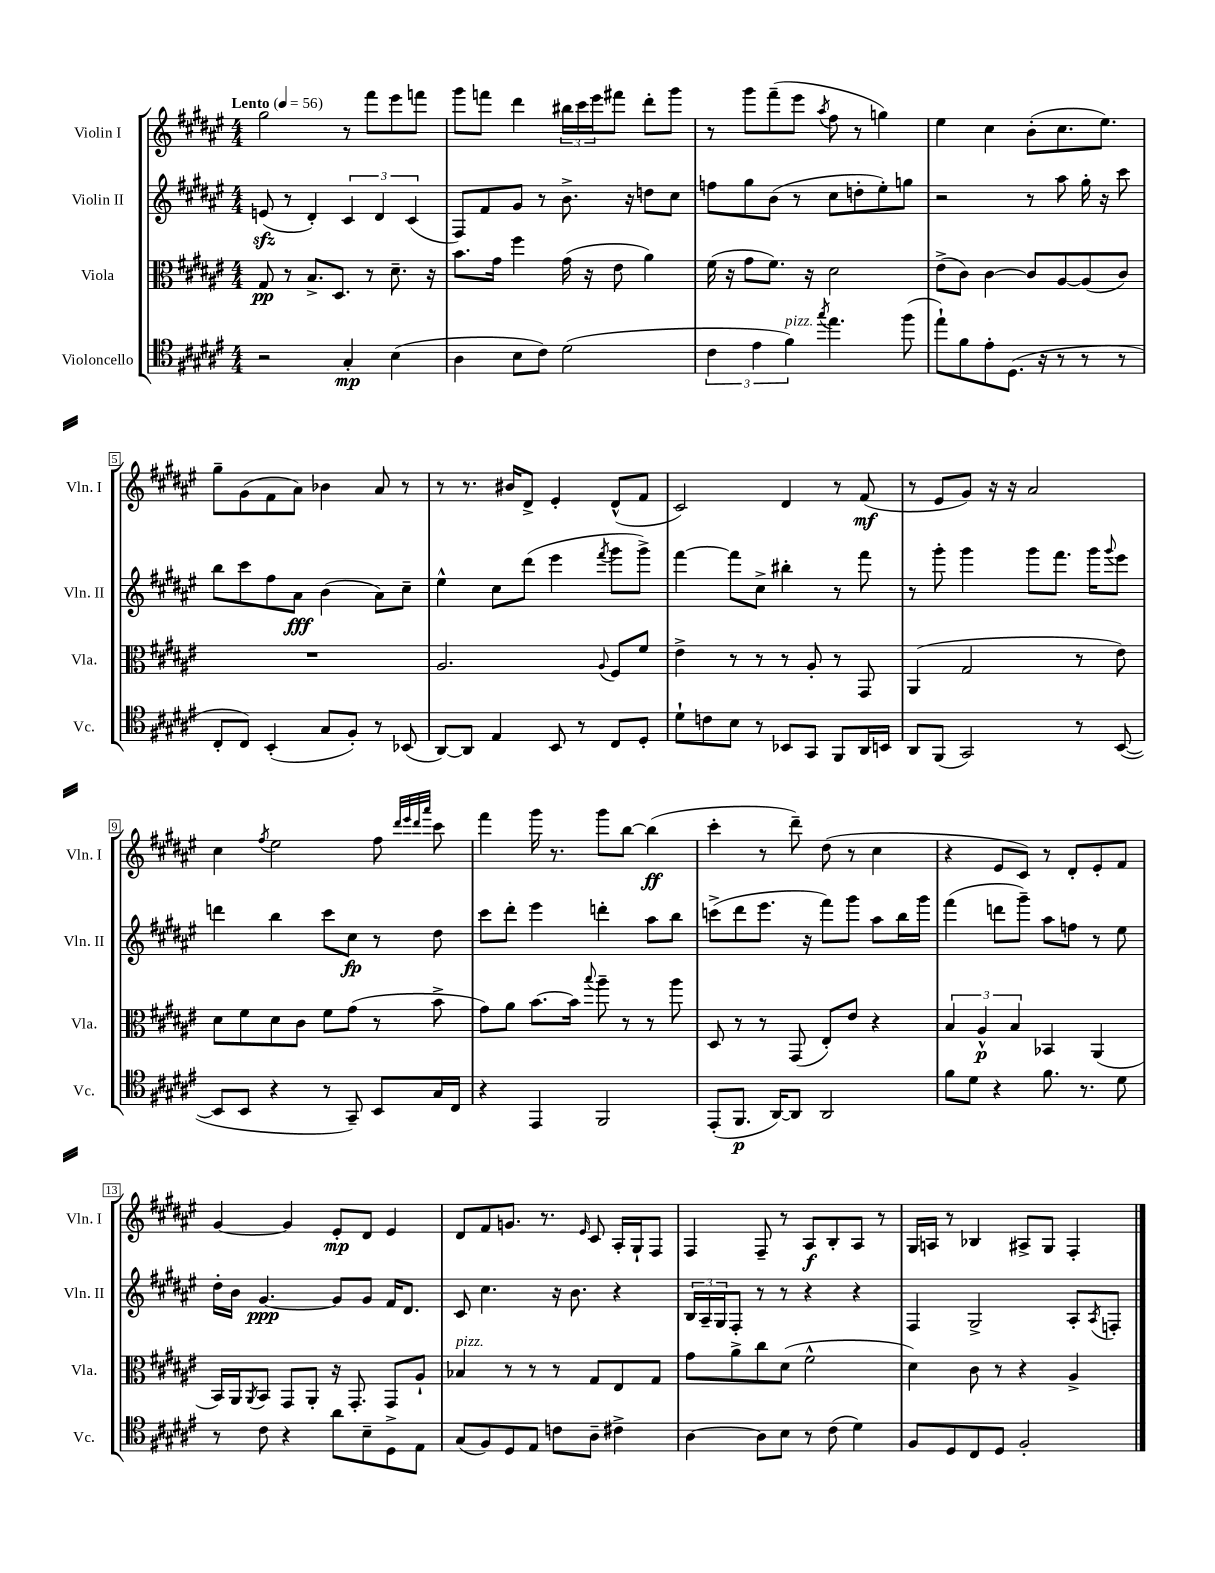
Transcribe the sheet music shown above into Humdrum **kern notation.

**kern	**kern	**kern	**kern
*staff4	*staff3	*staff2	*staff1
*clefC4	*clefC3	*clefG2	*clefG2
*k[f#c#g#d#a#e#]	*k[f#c#g#d#a#e#]	*k[f#c#g#d#a#e#]	*k[f#c#g#d#a#e#]
*M4/4	*M4/4	*M4/4	*M4/4
*MM56	*MM56	*MM56	*MM56
2r	8G#	(8e	2gg#
.	8r	8r	.
.	8.B^	4d#')	.
.	8.D#	.	.
4G#'	.	6c#	8r
.	8r	.	8fff#
.	.	6d#	.
(4B	8.d#~	.	8eee#
.	.	(6c#	.
.	.	.	8fff
.	16r	.	.
=	=	=	=
4A#	8.b	8F#)	8ggg#
.	.	8f#	8fff
.	16g#	.	.
8B	4ff#	8g#	4ddd#
8c#)	.	8r	.
(2d#	(16g#	8.b^	24bb#
.	.	.	24ccc#
.	16r	.	.
.	.	.	24eee#
.	8e#	.	8fff#
.	.	16r	.
.	4a#)	8dd	8ddd#'
.	.	8cc#	8ggg#
=	=	=	=
6c#	(16f#	8ff	8r
.	16r	.	.
.	8g#	8gg#	8ggg#
6e#	.	.	.
.	8.f#)	(8b	(8fff#~
6f#)	.	.	.
.	.	8r	8eee#
.	16r	.	.
8qgg#	.	.	8qaa#
4.ee#	2d#	8cc#	8ff#
.	.	8dd'	8r
.	.	8ee#')	4gg)
(8ff#	.	8gg	.
=	=	=	=
8ee#`)	(8e#^	2r	4ee#
8f#	8c#)	.	.
8e#'	[4c#	.	4cc#
(8.D#	.	.	.
.	8c#]	8r	(8b'
16r	.	.	.
8r	[8A#	8aa#	8.cc#
8r	(8A#]	16gg#'	.
.	.	16r	8.ee#)
8r	8c#)	8ccc#	.
=	=	=	=
8C#'	1r	8bb	8gg#~
8C#)	.	8ccc#	(8g#
(4BB'	.	8ff#	8f#
.	.	8a#	8a#)
8G#	.	(4b	4b-
8F#')	.	.	.
8r	.	8a#)	8a#
(8BB-	.	8cc#~	8r
=	=	=	=
[8AA#)	2.A#	4ee#^^	8r
8AA#]	.	.	8.r
4E#	.	8cc#	.
.	.	.	16b#
.	.	(8ddd#	8d#^
8BB	.	4eee#	4e#'
8r	.	.	.
.	8qqA#	8qfff#	.
8C#	8F#	8ggg#	(8d#^^
8D#'	8f#	8ggg#^)	8f#
=	=	=	=
8d#`	4e#^	[4fff#	2c#)
8c	.	.	.
8B	8r	8fff#]	.
8r	8r	8cc#^	.
8BB-	8r	4bb#'	4d#
8GG#	8A#'	.	.
8FF#	8r	8r	8r
16AA#	8GG#	8fff#	(8f#
16BB	.	.	.
=	=	=	=
8AA#	(4AA#	8r	8r
(8FF#	.	8ggg#'	8e#
2GG#)	2G#	4ggg#	8g#)
.	.	.	16r
.	.	.	16r
.	.	8ggg#	2a#
.	.	8.fff#	.
8r	8r	.	.
.	.	16ggg#	.
.	.	8qqggg#	.
([8BB	8e#)	8eee#	.
=	=	=	=
8BB]	8d#	4ddd	4cc#
8BB	8f#	.	.
.	.	.	8qff#
4r	8d#	4bb	2ee#
.	8c#	.	.
8r	8f#	8ccc#	.
8GG#~)	(8g#	8cc#	.
8BB	8r	8r	8ff#
.	.	.	32qqddd#
.	.	.	32qqeee#
.	.	.	32qqddd#
.	.	.	32qqaaa#
16G#	8b^	8dd#	8ccc#
16C#	.	.	.
=	=	=	=
4r	8g#)	8ccc#	4fff#
.	8a#	8ddd#'	.
4EE#	[8.b	4eee#	16ggg#
.	.	.	8.r
.	16b]	.	.
.	8qqbb	.	.
2FF#	8aa#~	4ddd'	8ggg#
.	8r	.	[8bb
.	8r	8aa#	(4bb]
.	8aa#	8bb	.
=	=	=	=
(8EE#'	8D#	(8ccc^	4ccc#'
8.FF#	8r	8ddd#	.
.	8r	8.eee#	8r
[16AA#)	.	.	.
8AA#]	(8GG#	.	8ddd#~)
.	.	16r	.
2AA#	8E#')	8fff#)	(8dd#
.	8e#	8ggg#	8r
.	4r	8aa#	4cc#
.	.	16bb	.
.	.	16ggg#	.
=	=	=	=
8f#	6B	(4fff#	4r
8d#	.	.	.
.	6A#^^	.	.
4r	.	8ddd	8e#
.	6B	.	.
.	.	8ggg#~)	8c#)
8.f#	4BB-	8aa#	8r
.	.	8ff	8d#'
8.r	.	.	.
.	(4AA#	8r	8e#'
8d#	.	8ee#	8f#
=	=	=	=
8r	16BB)	16dd#'	[4g#
.	16AA#	16b	.
.	8qAA#	.	.
8c#	8BB	[4.g#	.
4r	8GG#	.	4g#]
.	8AA#'	.	.
8a#	16r	8g#]	8e#'
.	8.GG#'	.	.
8B~	.	8g#	8d#
8D#^	8GG#	16f#	4e#
.	.	8.d#	.
8E#	8A#`	.	.
=	=	=	=
(8G#	4B-	8c#	8d#
8F#)	.	4.cc#	8f#
8D#	8r	.	8.g
8E#	8r	.	.
.	.	.	8.r
8c	8r	16r	.
.	.	8.b	.
.	.	.	16qqe#
8A#~	8G#	.	8c#
4c#^	8E#	4r	16A#'
.	.	.	16G#`
.	8G#	.	8F#
=	=	=	=
[4A#	8g#	24B	4F#
.	.	24A#~	.
.	.	24G#	.
.	8a#^	8F#'	.
8A#]	8cc#	8r	8F#~
8B	(8d#	8r	8r
8r	2f#^^	4r	8A#
(8c#	.	.	8B'
4d#)	.	4r	8A#
.	.	.	8r
=	=	=	=
8F#	4d#)	4F#	16G#
.	.	.	16A
8D#	.	.	8r
8C#	8c#	2G#^	4B-
8D#	8r	.	.
2F#'	4r	.	8A#^
.	.	.	8G#
.	4A#^	8A#'	4F#'
.	.	8qA#	.
.	.	8F'	.
==	==	==	==
*-	*-	*-	*-
